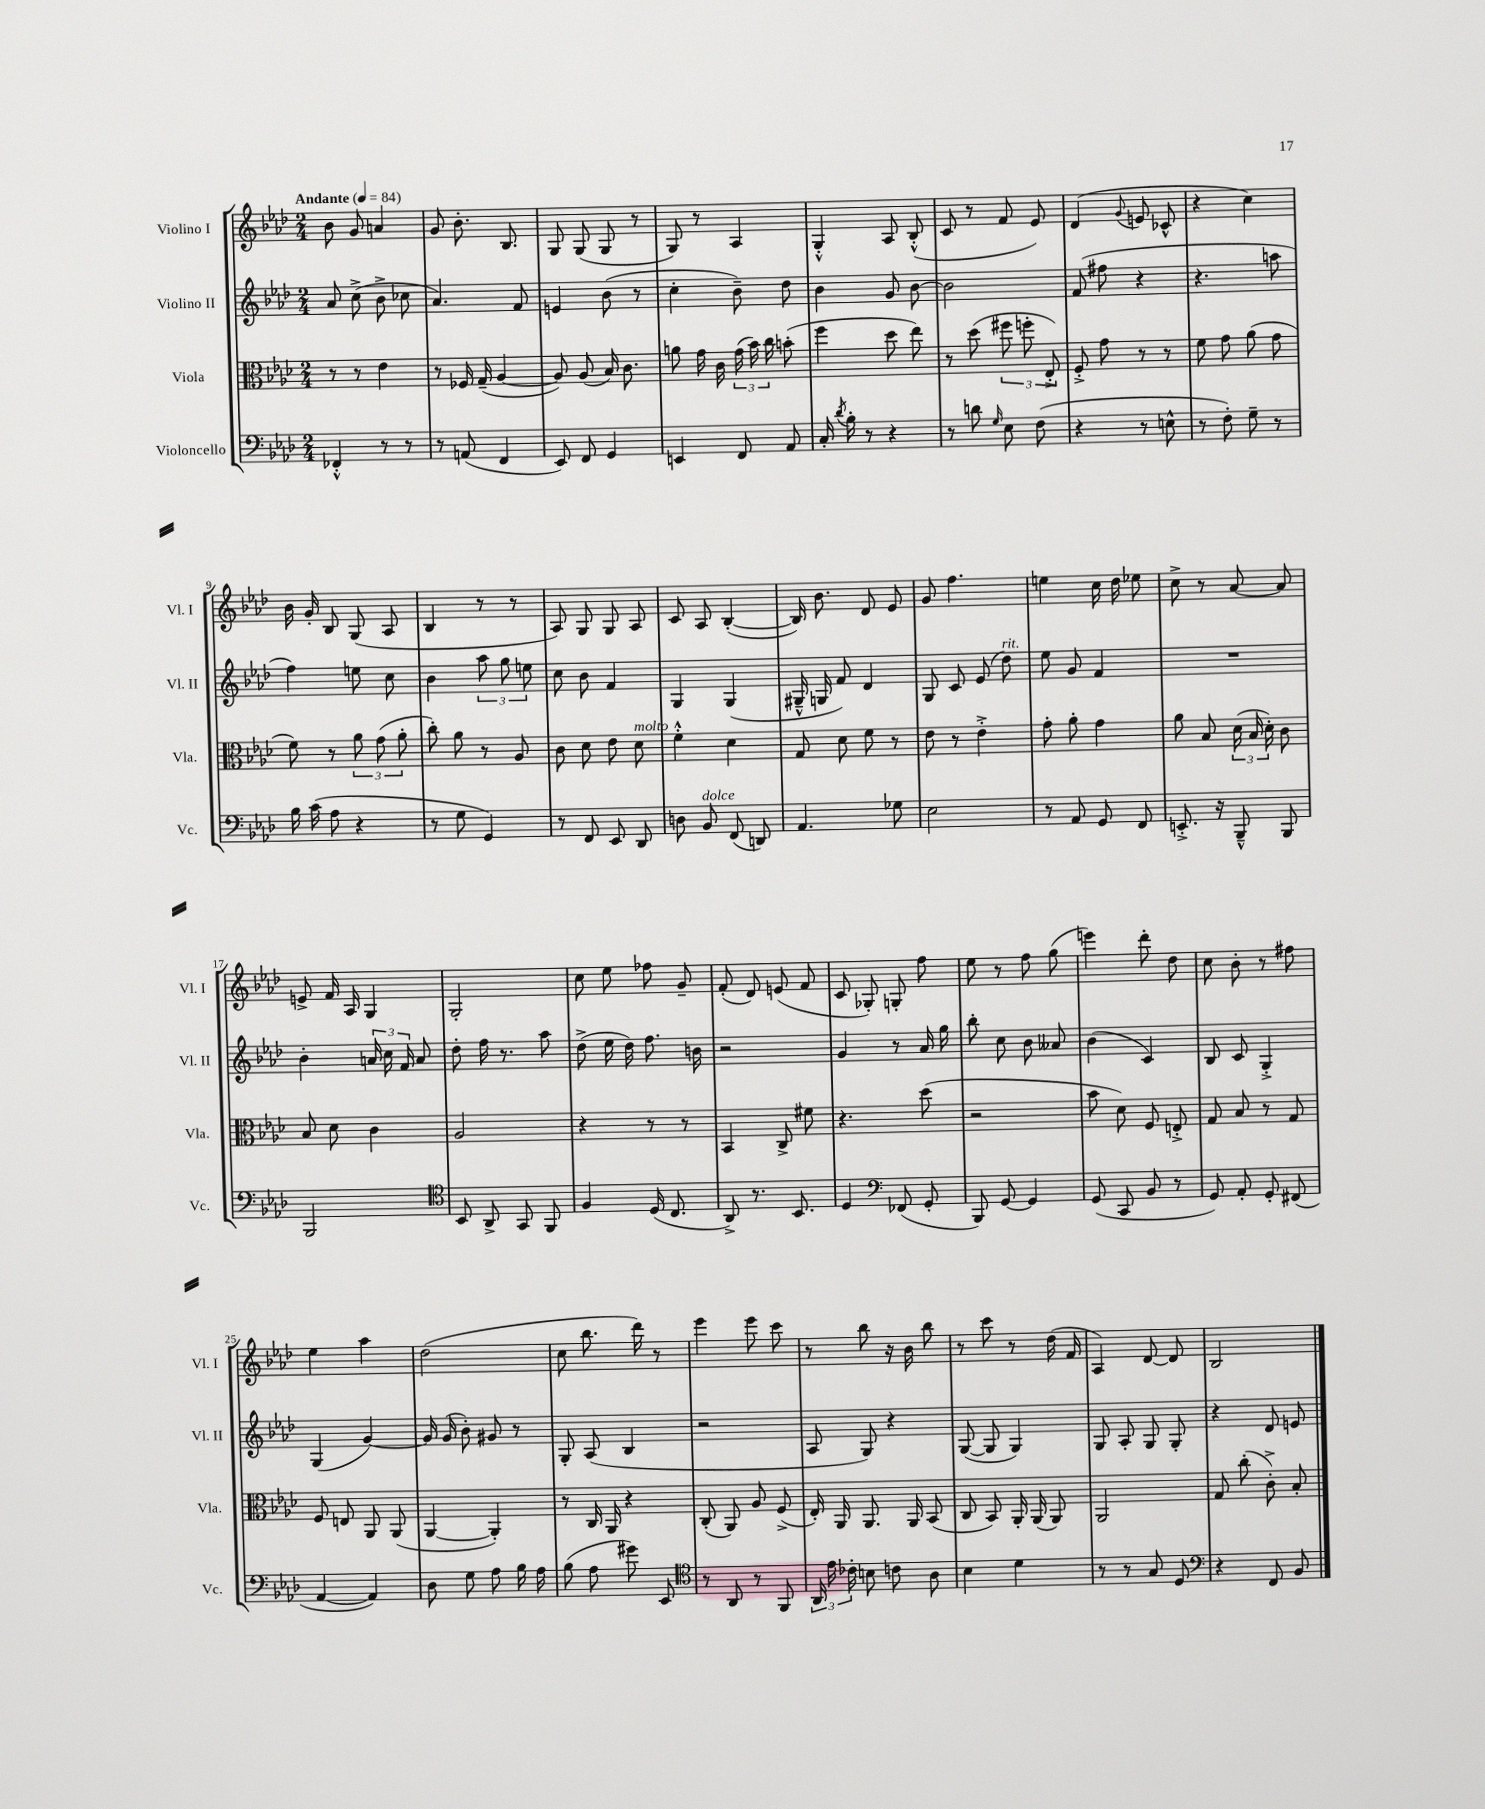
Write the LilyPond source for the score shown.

<<
\new StaffGroup <<
\new Staff = "s0" \with { instrumentName = "Violino I" shortInstrumentName = "Vl. I" } {
    \clef treble \key aes \major \numericTimeSignature \time 2/4 \tempo "Andante" 4 = 84
    \autoBeamOff bes'8 g'8 a'4 |
    g'8 bes'8.-. bes8. |
    g8 g8( g8 r8 |
    g8) r8 aes4 |
    g4-.-^ aes8 bes8-.-^( |
    c'8 r8 f'8 ees'8) |
    des'4( \appoggiatura { g'8 } e'8 ces'8-^ |
    r4 c''4) |
    bes'16 g'16-. bes8 g8( aes8 |
    bes4 r8 r8 |
    aes8) g8 g8 aes8 |
    c'8 aes8 bes4~-.( |
    bes16) bes'8. des'8 ees'8 |
    g'8 f''4. |
    e''4 c''16 des''16 ees''8 |
    c''8-> r8 aes'8~ aes'8 |
    e'8-> f'16 aes16 g4 |
    g2-. |
    c''8 ees''8 fes''8 g'8-- |
    f'8-.( des'8) e'8( f'8 |
    c'8 ges8-.) g8-. f''8 |
    ees''8 r8 f''8 g''8( |
    e'''4) des'''8-. des''8 |
    c''8 bes'8-. r8 fis''8 |
    ees''4 aes''4 |
    des''2( |
    c''8 bes''8. des'''16) r8 |
    ees'''4 ees'''8 c'''8 |
    r8 bes''8 r16 bes'16 bes''8 |
    r8 c'''8 r8 des''16( f'16 |
    aes4) des'8~ des'8 |
    bes2 \bar "|." |
}
\new Staff = "s1" \with { instrumentName = "Violino II" shortInstrumentName = "Vl. II" } {
    \clef treble \key aes \major \numericTimeSignature \time 2/4
    \autoBeamOff aes'8 c''8->( bes'8-> ces''8 |
    aes'4.) f'8 |
    e'4 bes'8( r8 |
    c''4-. bes'8--) des''8 |
    bes'4 g'8 bes'8~ |
    bes'2 |
    f'8( fis''8 r4 |
    r4. a''8 |
    f''4) e''8 c''8 |
    bes'4 \tuplet 3/2 { aes''8 g''8 e''8 } |
    c''8 bes'8 f'4 |
    g4 g4( |
    gis16---^ g16 f'8) des'4 |
    g8 c'8 ees'8( des''8^\markup { \italic "rit." }) |
    ees''8 g'8 f'4 |
    R2 |
    bes'4-. \tuplet 3/2 { a'16 c''16 f'16 } a'8 |
    des''8-. f''16 r8. aes''8 |
    des''8->( ees''16 des''16) f''8. b'16 |
    r2 |
    g'4 r8 aes'16 g''16 |
    bes''8-. c''8 bes'8 aeses'8 |
    bes'4( c'4) |
    bes8 c'8 g4-.-> |
    g4( g'4~) |
    g'16 g'16( bes'8-.) gis'8 r8 |
    g8-. aes8( bes4 |
    r2 |
    aes8 g8) r4 |
    g8~( g8 g4) |
    g8 aes8-. g8 g8-. |
    r4 des'8 e'8 \bar "|." |
}
\new Staff = "s2" \with { instrumentName = "Viola" shortInstrumentName = "Vla." } {
    \clef alto \key aes \major \numericTimeSignature \time 2/4
    \autoBeamOff r8 r8 ees'4 |
    r8 fes16 g16--( aes4~ |
    aes8) aes8( bes16) c'8. |
    a'8 g'16 c'16 \tuplet 3/2 { g'16( bes'16) c''16 } b'8-.( |
    f''4 des''8 ees''8) |
    r8 des''8( \tuplet 3/2 { fis''8 f''8-. ees8-.->) } |
    f8-.-> g'8 r8 r8 |
    f'8 g'8 aes'8( g'8 |
    f'8) r8 \tuplet 3/2 { aes'8 g'8( aes'8-. } |
    c''8-.) aes'8 r8 aes8 |
    c'8 des'8 ees'8 des'8^\markup { \italic "molto" } |
    f'4-.-^ des'4 |
    g8 des'8 f'8 r8 |
    ees'8 r8 ees'4-.-> |
    g'8-. aes'8-. g'4 |
    aes'8 bes8 \tuplet 3/2 { des'16( bes16 des'16-.) } c'8 |
    bes8 des'8 c'4 |
    aes2 |
    r4 r8 r8 |
    bes,4 c8-> fis'8 |
    r4. des''8( |
    r2 |
    bes'8 des'8) f8 e8-.-> |
    g8 bes8 r8 g8 |
    f8 e8 aes,8 aes,8( |
    aes,4~ aes,4-.) |
    r8 c16 aes,16 r4 |
    c8-.( aes,8) aes8 f8->( |
    ees16-.) aes,16 aes,8. aes,16 bes,8( |
    c8 bes,8) aes,16-. aes,16( aes,8) |
    aes,2 |
    g8 c''8-.( c'8-.->) bes8-. \bar "|." |
}
\new Staff = "s3" \with { instrumentName = "Violoncello" shortInstrumentName = "Vc." } {
    \clef bass \key aes \major \numericTimeSignature \time 2/4
    \autoBeamOff fes,4-.-^ r8 r8 |
    r8 a,8( f,4 |
    ees,8) f,8 g,4 |
    e,4 f,8 aes,8 |
    c16-. \acciaccatura { des'8 } bes16-. r8 r4 |
    r8 d'8 \grace { g16 } ees8 f8( |
    r4 r8 e8-^ |
    r8 f8-.) g8-- r8 |
    bes16 c'16( aes8 r4 |
    r8 g8 g,4) |
    r8 f,8 ees,8 des,8 |
    d8 bes,8^\markup { \italic "dolce" } f,8( d,8) |
    aes,4. ges8 |
    ees2 |
    r8 aes,8 g,8 f,8 |
    e,8.-.-> r16 bes,,8---^ bes,,8 |
    bes,,2 |
    \clef tenor bes,8 aes,8-> g,8 f,8 |
    f4 des16( c8. |
    aes,8->) r8. bes,8. |
    des4 \clef bass fes,8( g,8-. |
    bes,,8) g,8~ g,4 |
    g,8( c,8 bes,8 r8 |
    g,8) aes,8-. g,8-. fis,8( |
    aes,4~ aes,4) |
    des8 g8 aes8 bes16 aes16 |
    bes8( aes8 gis'8) ees,8 |
    \clef tenor r8 aes,8 r8 f,8 |
    \tuplet 3/2 { aes,16 ees'16 ces'16-. } b8 c'8 aes8 |
    bes4 des'4 |
    r8 r8 g8 des8 |
    \clef bass r4 f,8 bes,8 \bar "|." |
}
>>
>>
